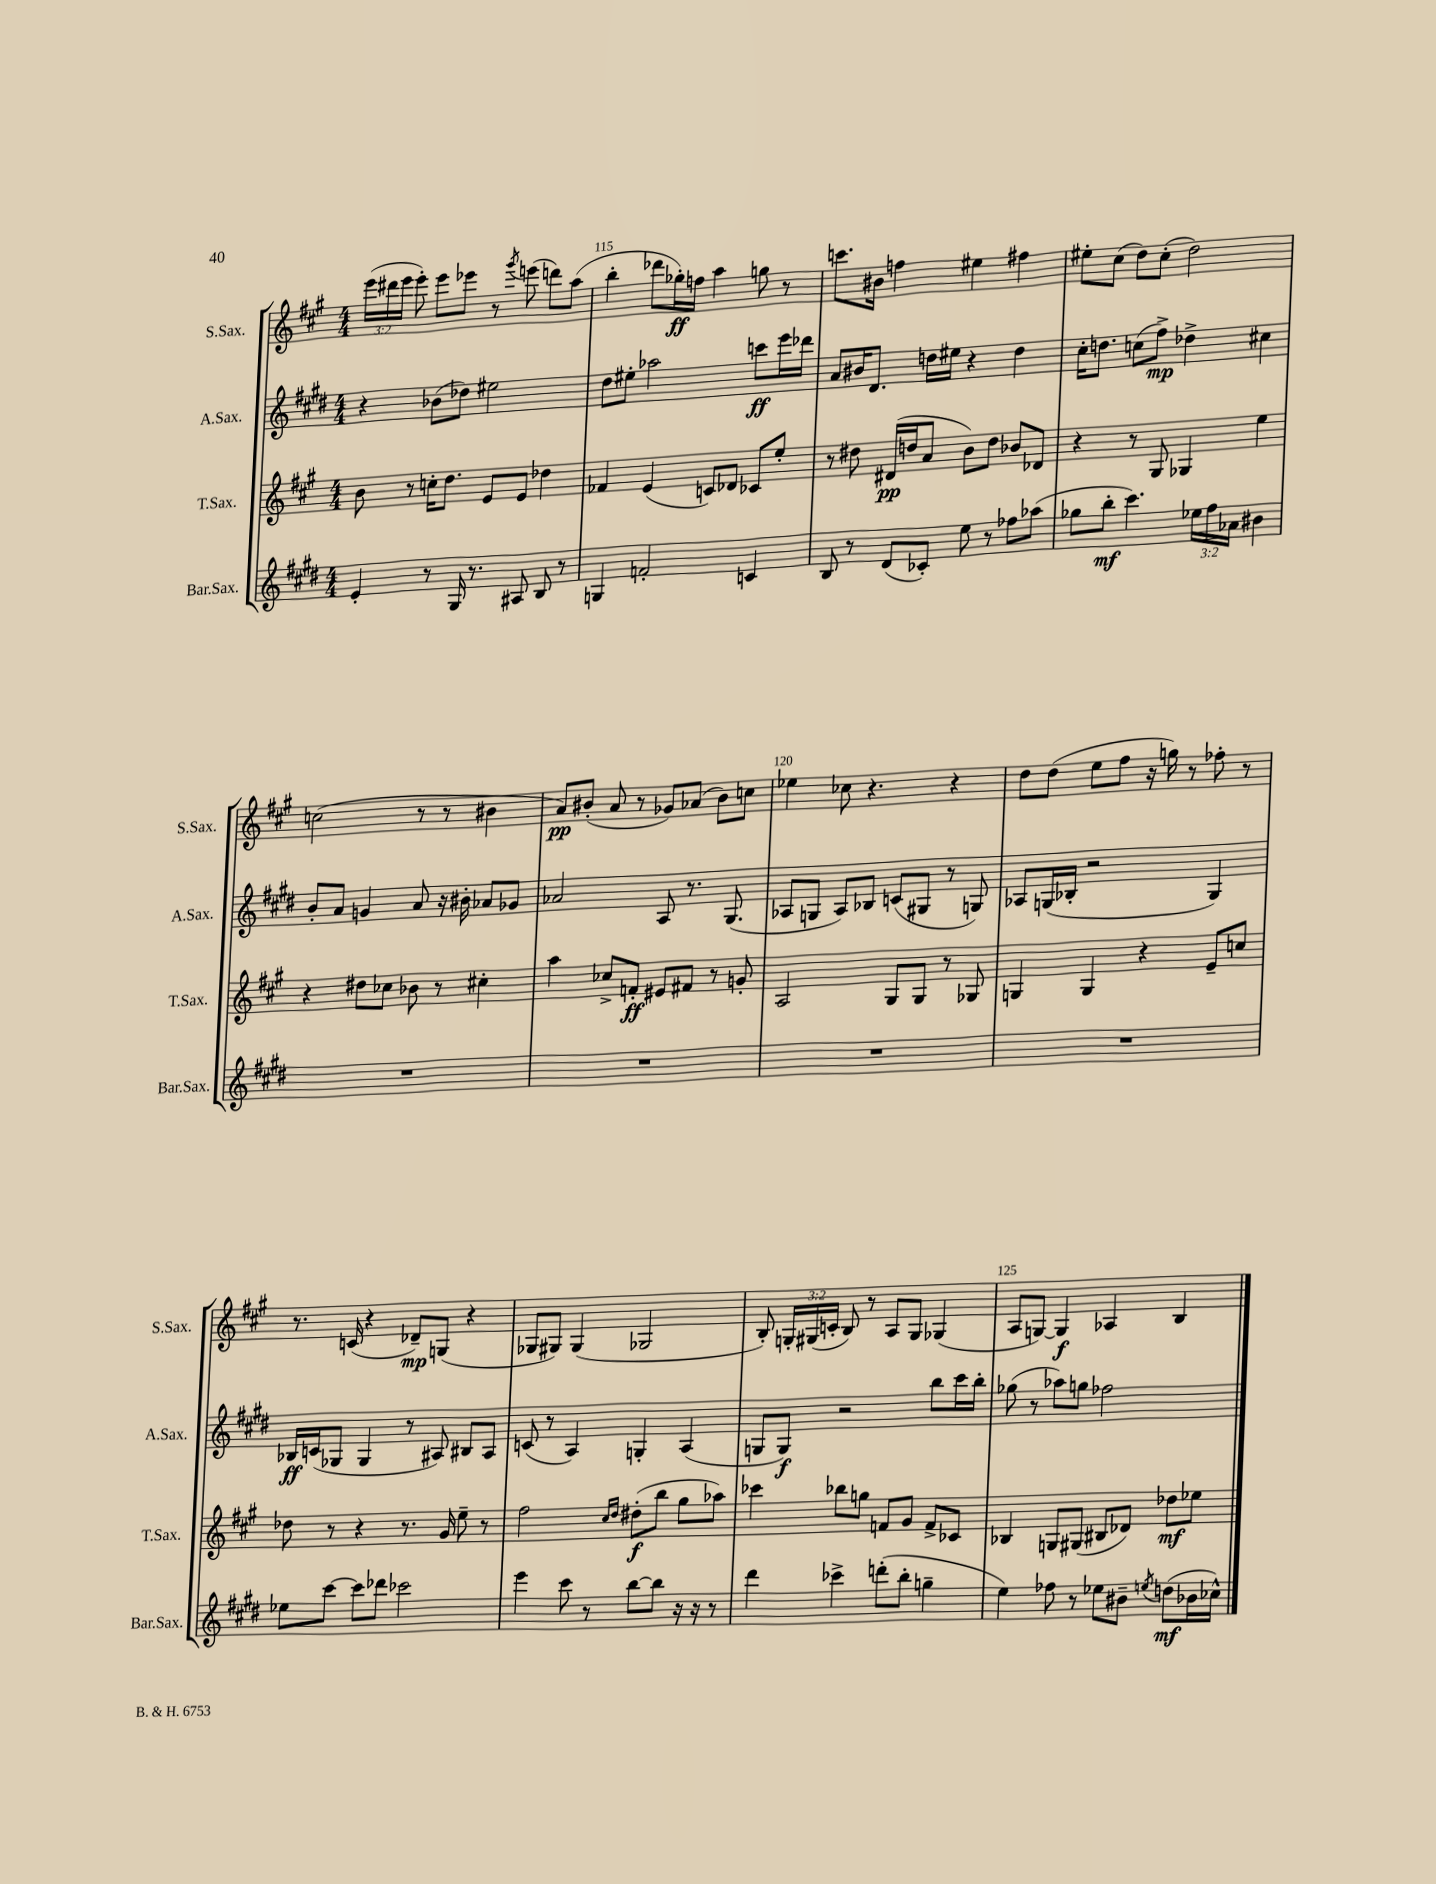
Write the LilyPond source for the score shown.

<<
\new StaffGroup <<
\new Staff = "s0" \with { instrumentName = "S.Sax." shortInstrumentName = "S.Sax." } {
    \clef treble \key a \major \numericTimeSignature \time 4/4 \override Staff.TupletNumber.text = #tuplet-number::calc-fraction-text
    \autoBeamOff \tuplet 3/2 { e'''16[( dis'''16 e'''16] } e'''8-.) e'''8[ ees'''8] r8 \acciaccatura { gis'''8 } e'''8( d'''8[) a''8]( |
    b''4-. des'''8[ ges''16-.\ff) f''16] a''4 g''8 r8 |
    c'''8.[ bis'16] f''4 eis''4 fis''4 |
    eis''8[-. cis''8]( d''8[) cis''8]-.( d''2) |
    c''2( r8 r8 bis'4 |
    a'8[\pp) bis'8]-.( a'8 r8 ges'8[) aes'8]( bis'8[) c''8] |
    ees''4 ces''8 r4. r4 |
    d''8[ d''8]( e''8[ fis''8] r16 g''16) r8 fes''8-. r8 |
    r8. c'16( r4 des'8[--\mp) g8]( r4 |
    ges8[ gis8]) gis4( ges2 |
    b8-.) \tuplet 3/2 { g16[-. gis16( c'16]-. } b8) r8 a8[ gis8] ges4( |
    a8[ g8]~) g4\f aes4 b4 \bar "|." |
}
\new Staff = "s1" \with { instrumentName = "A.Sax." shortInstrumentName = "A.Sax." } {
    \clef treble \key e \major \numericTimeSignature \time 4/4
    \autoBeamOff r4 bes'8[( des''8]) eis''2 |
    dis''8[ eis''8]-. aes''2 c'''8[\ff e'''16 des'''16] |
    a'8[ bis'16 dis'8.] d''16[ eis''16] r4 d''4 |
    cis''16[-. d''8.] c''8[( fis''8]->\mp) des''4-> cis''4 |
    b'8[-. a'8] g'4 a'8 r16 bis'16-. aes'8[ ges'8] |
    aes'2 a8 r8. gis8.( |
    aes8[ g8] aes8[) bes8] c'8[( gis8] r8 g8) |
    aes8[ g16( bes16]-. r2 g4) |
    bes16[\ff c'16( ges8] ges4 r8 ais8) bis8[ ais8] |
    c'8( r8 a4) g4-. a4( |
    g8[ g8]\f) r2 b''8[ cis'''16 b''16]-. |
    ges''8( r8 aes''8[) g''8] fes''2 \bar "|." |
}
\new Staff = "s2" \with { instrumentName = "T.Sax." shortInstrumentName = "T.Sax." } {
    \clef treble \key a \major \numericTimeSignature \time 4/4
    \autoBeamOff b'8 r8 c''16[-. d''8.] e'8[ e'8] des''4 |
    fes'4 e'4( c'8[) des'8] ces'8[ e''8]-. |
    r8 dis''8 dis'16[\pp( d''16 a'8] b'8[) d''8] bes'8[ des'8] |
    r4 r8 gis8 ges4 e''4 |
    r4 dis''8[ ces''8] bes'8 r8 cis''4-. |
    a''4 ces''8[-> f'8]-.\ff eis'8[ fis'8] r8 g'8-. |
    a2 gis8[ gis8] r8 ges8 |
    g4 g4 r4 e'8[-- c''8] |
    des''8 r8 r4 r8. gis'16 e''8-- r8 |
    fis''2 \grace { cis''16[ d''16] } dis''8[-.\f( b''8] gis''8[ aes''8]) |
    ces'''4 bes''8[ g''8] f'8[ gis'8] f'8[-> ces'8] |
    bes4 g8[ gis8]( bis8[ des'8]) des''8[\mf ees''8] \bar "|." |
}
\new Staff = "s3" \with { instrumentName = "Bar.Sax." shortInstrumentName = "Bar.Sax." } {
    \clef treble \key e \major \numericTimeSignature \time 4/4 \override Staff.TupletNumber.text = #tuplet-number::calc-fraction-text
    \autoBeamOff e'4-. r8 gis16 r8. ais8 b8 r8 |
    g4 f'2-. c'4 |
    b8 r8 dis'8[( ces'8]-.) e''8 r8 fes''8[ aes''8]( |
    ges''8[ b''8]-.\mf cis'''4.) \tuplet 3/2 { ees''16[ fis''16 aes'16] } bis'4 |
    R1 |
    R1 |
    R1 |
    R1 |
    ees''8[ cis'''8]~ cis'''8[ des'''8] ces'''2 |
    e'''4 cis'''8 r8 b''8[~ b''8] r16 r16 r8 |
    dis'''4 ces'''4-> d'''8[-.( b''8]-. g''4-- |
    e''4) fes''8 r8 ees''8[ bis'8]-- \acciaccatura { e''8 } d''8[\mf( bes'16 ces''16]-^) \bar "|." |
}
>>
>>
\layout { \context { \Score currentBarNumber = #114 \override BarNumber.break-visibility = ##(#f #t #t) barNumberVisibility = #(every-nth-bar-number-visible 5) } }
